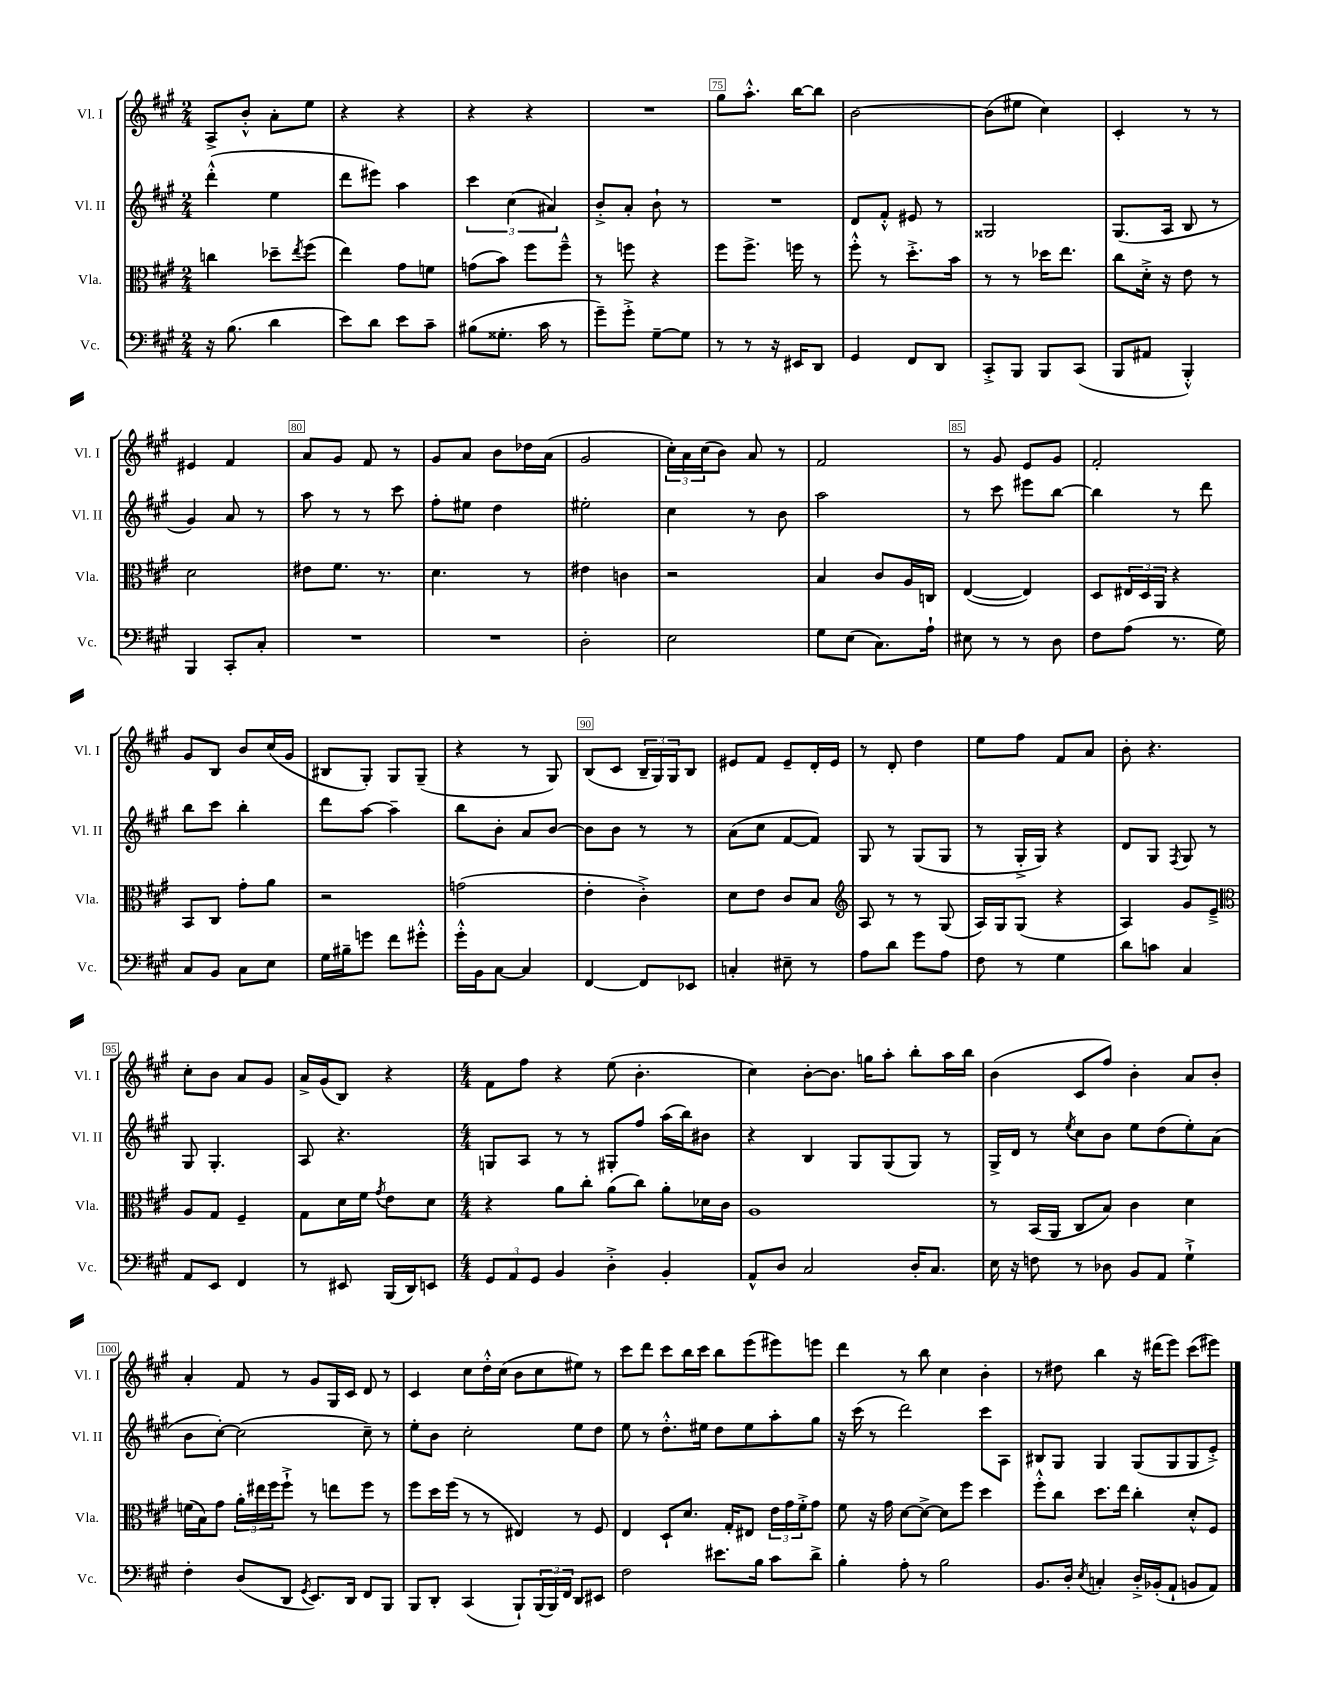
<<
\new StaffGroup <<
\new Staff = "s0" \with { instrumentName = "Vl. I" shortInstrumentName = "Vl. I" } {
    \clef treble \key a \major \numericTimeSignature \time 2/4
    a8-> b'8-.-^ a'8-. e''8 |
    r4 r4 |
    r4 r4 |
    R2 |
    gis''8 a''8.-.-^ b''16~ b''8 |
    b'2~ |
    b'8( eis''8 cis''4) |
    cis'4-. r8 r8 |
    eis'4 fis'4 |
    a'8 gis'8 fis'8 r8 |
    gis'8 a'8 b'8 des''16 a'16( |
    gis'2 |
    \tuplet 3/2 { cis''16-.) a'16 cis''16( } b'8) a'8 r8 |
    fis'2 |
    r8 gis'8 e'8 gis'8 |
    fis'2-. |
    gis'8 b8 b'8 cis''16( gis'16 |
    bis8 gis8-.) gis8 gis8--( |
    r4 r8 gis8) |
    b8( cis'8 \tuplet 3/2 { b16-- gis16) gis16 } b8 |
    eis'8 fis'8 eis'8-- d'16-. eis'16 |
    r8 d'8-. d''4 |
    e''8 fis''8 fis'8 a'8 |
    b'8-. r4. |
    cis''8-. b'8 a'8 gis'8 |
    a'16-> gis'16( b8) r4 |
    \numericTimeSignature \time 4/4 fis'8 fis''8 r4 e''8( b'4.-. |
    cis''4) b'8~-. b'8. g''16 a''8-. b''8-. a''16 b''16 |
    b'4( cis'8 fis''8) b'4-. a'8 b'8-. |
    a'4-. fis'8 r8 gis'8 gis16 cis'16 d'8 r8 |
    cis'4 cis''8 d''16-.-^ cis''16( b'8 cis''8 eis''8) r8 |
    cis'''8 d'''8 cis'''8 b''16 cis'''16 b''8 e'''8( eis'''8) e'''8 |
    d'''4 r8 b''8 cis''4 b'4-. |
    r8 dis''8 b''4 r16 dis'''16( e'''8) cis'''8( eis'''8) \bar "|." |
}
\new Staff = "s1" \with { instrumentName = "Vl. II" shortInstrumentName = "Vl. II" } {
    \clef treble \key a \major \numericTimeSignature \time 2/4
    d'''4-.-^( e''4 |
    d'''8 eis'''8) a''4 |
    \tuplet 3/2 { cis'''4 cis''4( ais'4) } |
    b'8-.-> a'8-. b'8-! r8 |
    R2 |
    d'8 fis'8-.-^ eis'8 r8 |
    gisis2 |
    gis8.( a16 b8 r8 |
    gis'4) a'8 r8 |
    a''8 r8 r8 cis'''8 |
    fis''8-. eis''8 d''4 |
    eis''2-. |
    cis''4 r8 b'8 |
    a''2 |
    r8 cis'''8 eis'''8 b''8~ |
    b''4 r8 d'''8 |
    b''8 cis'''8 b''4-. |
    d'''8 a''8~ a''4-- |
    b''8 b'8-. a'8 b'8~ |
    b'8 b'8 r8 r8 |
    a'8( cis''8 fis'8~ fis'8) |
    gis8 r8 gis8( gis8 |
    r8 gis16-.-> gis16) r4 |
    d'8 gis8 \acciaccatura { fis8 } gis8 r8 |
    gis8 gis4.-. |
    a8 r4. |
    \numericTimeSignature \time 4/4 g8 a8 r8 r8 gis8-. fis''8 a''16( b''16) bis'8 |
    r4 b4 gis8 gis8( gis8) r8 |
    gis16-> d'16 r8 \acciaccatura { e''8 } cis''8 b'8 e''8 d''8( e''8-.) a'8( |
    b'8 cis''8~-.) cis''2( cis''8--) r8 |
    e''8-. b'8 cis''2-. e''8 d''8 |
    e''8 r8 d''8.-.-^ eis''16 d''8 eis''8 a''8-. gis''8 |
    r16 cis'''16( r8 d'''2) cis'''8 a8 |
    bis8 gis8 gis4 gis8( gis8 gis8 e'8-.->) \bar "|." |
}
\new Staff = "s2" \with { instrumentName = "Vla." shortInstrumentName = "Vla." } {
    \clef alto \key a \major \numericTimeSignature \time 2/4
    c''4 des''8-- \acciaccatura { e''8 } fis''8( |
    e''4) gis'8 f'8 |
    g'8( b'8) fis''8 fis''8---^ |
    r8 f''8 r4 |
    fis''8 fis''8.-> f''16 r8 |
    fis''8-.-^ r8 d''8.-.-> b'16 |
    r8 r8 des''16 e''8. |
    cis''8 d'16-.-> r16 e'8 r8 |
    d'2 |
    eis'8 fis'8. r8. |
    d'4. r8 |
    eis'4 c'4 |
    r2 |
    b4 cis'8 a16 c16 |
    e4~( e4) |
    d8 \tuplet 3/2 { eis16 d16 a,16 } r4 |
    b,8 cis8 gis'8-. a'8 |
    r2 |
    g'2( |
    e'4-. cis'4-.->) |
    d'8 e'8 cis'8 b8 |
    \clef treble a8 r8 r8 gis8( |
    a16) gis16 gis8( r4 |
    a4) gis'8 e'8---> |
    \clef alto a8 gis8 fis4-- |
    gis8 d'16 fis'16 \acciaccatura { gis'8 } e'8 d'8 |
    \numericTimeSignature \time 4/4 r4 a'8 cis''8-. a'8( cis''8) a'8-. des'16 cis'16 |
    a1 |
    r8 b,16( a,16 cis8 b8) cis'4 d'4 |
    f'16( b16) gis'8 \tuplet 3/2 { a'16-. eis''16 fis''16 } fis''8-!-> r8 e''8 fis''8 r8 |
    fis''8 d''16 fis''16( r8 r8 eis4) r8 fis8 |
    e4 d8-! d'8. gis16-. eis8 \tuplet 3/2 { e'16 gis'16 fis'16-.-> } gis'8 |
    fis'8 r16 gis'16 d'8~ d'8~-> d'8 fis''8 d''4 |
    fis''8-.-^ cis''8 d''8. e''16 cis''4-. d'8-.-^ fis8 \bar "|." |
}
\new Staff = "s3" \with { instrumentName = "Vc." shortInstrumentName = "Vc." } {
    \clef bass \key a \major \numericTimeSignature \time 2/4
    r16 b8.( d'4 |
    e'8) d'8 e'8 cis'8-- |
    bis8( gisis8.-. cis'16 r8 |
    gis'8--) gis'8-.-> gis8~-- gis8 |
    r8 r8 r16 eis,16 d,8 |
    gis,4 fis,8 d,8 |
    cis,8-.-> b,,8 b,,8 cis,8( |
    b,,8 ais,8 b,,4-.-^) |
    b,,4 cis,8-. cis8-. |
    R2 |
    R2 |
    d2-. |
    e2 |
    gis8 e8( cis8.) a16-! |
    eis8 r8 r8 d8 |
    fis8 a8( r8. gis16) |
    cis8 b,8 cis8 e8 |
    gis16 bis16-- g'8 fis'8 gis'8-.-^ |
    gis'16-.-^ b,16 cis8~ cis4 |
    fis,4~ fis,8 ees,8 |
    c4-. eis8-- r8 |
    a8 d'8 gis'8 a8 |
    fis8 r8 gis4 |
    d'8 c'8 cis4 |
    a,8 e,8 fis,4 |
    r8 eis,8 b,,16( d,16) e,8 |
    \numericTimeSignature \time 4/4 \tuplet 3/2 { gis,8 a,8 gis,8 } b,4 d4-.-> b,4-. |
    a,8-^ d8 cis2 d16-. cis8. |
    e16 r16 f8 r8 des8 b,8 a,8 gis4-!-> |
    fis4-. d8( d,8 \acciaccatura { gis,8 } e,8.) d,16 fis,8 b,,8 |
    b,,8 d,8-. cis,4( b,,8-!) \tuplet 3/2 { b,,16( b,,16) fis,16 } d,8 eis,8 |
    fis2 eis'8. b16 cis'8 d'8-> |
    b4-. a8-. r8 b2 |
    b,8. d16-. \acciaccatura { e8 } c4-. d16-.-> bes,16-.( a,8-! b,8 a,8) \bar "|." |
}
>>
>>
\layout { \context { \Score currentBarNumber = #71 \override BarNumber.break-visibility = ##(#f #t #t) barNumberVisibility = #(every-nth-bar-number-visible 5) \override BarNumber.stencil = #(make-stencil-boxer 0.1 0.3 ly:text-interface::print) } }
